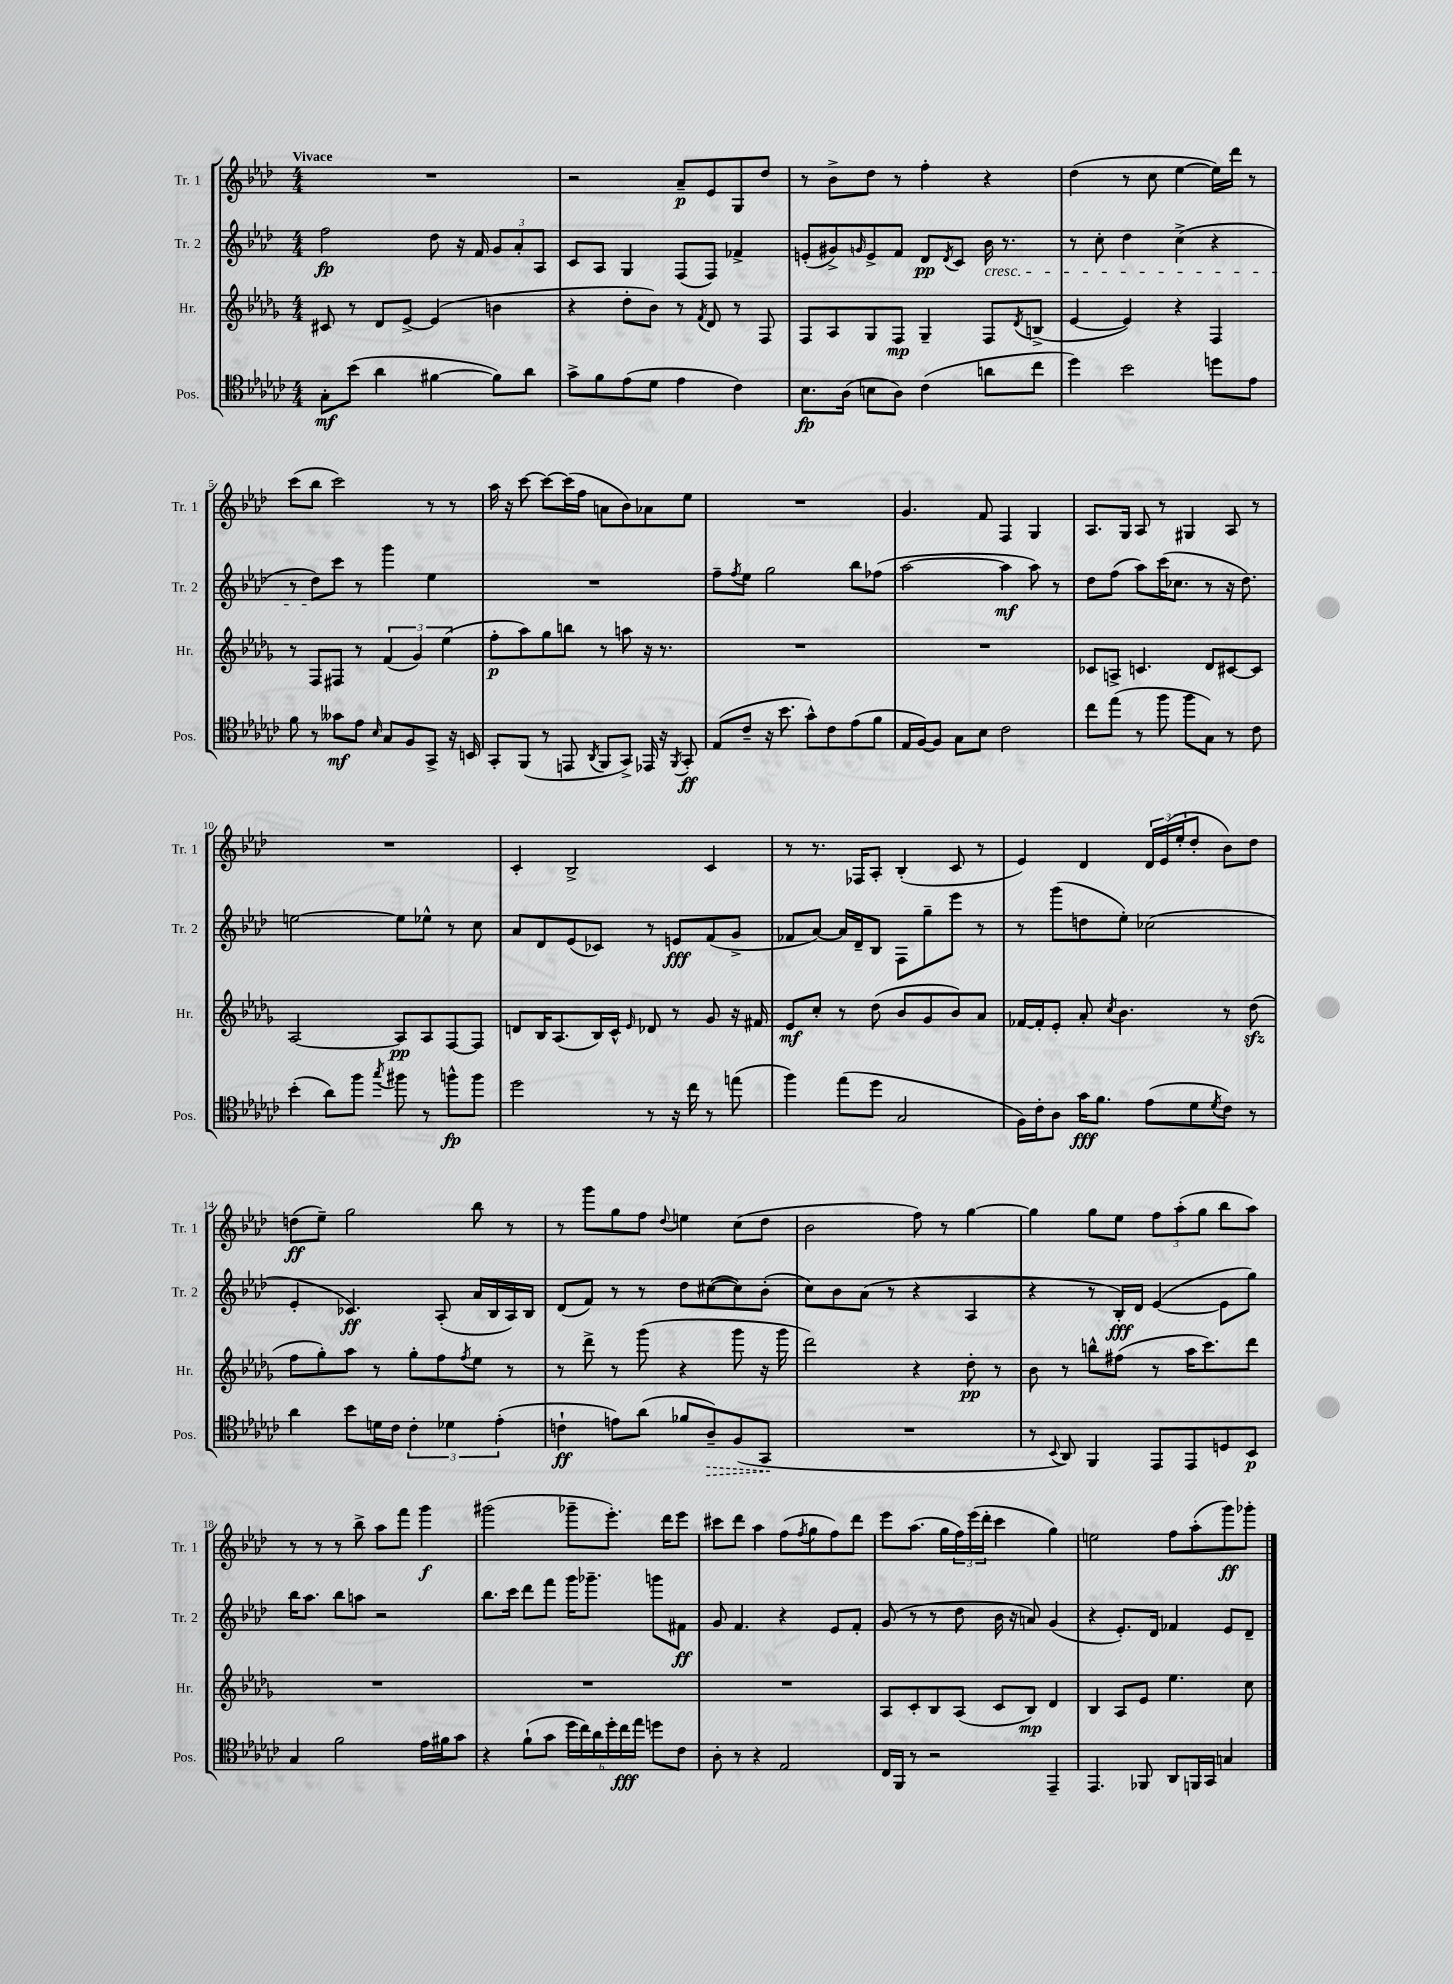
<<
\new StaffGroup <<
\new Staff = "s0" \with { instrumentName = "Tr. 1" shortInstrumentName = "Tr. 1" } {
    \clef treble \key aes \major \numericTimeSignature \time 4/4 \tempo "Vivace"
    R1 |
    r2 aes'8--\p ees'8 g8 des''8 |
    r8 bes'8-> des''8 r8 f''4-. r4 |
    des''4( r8 c''8 ees''4~ ees''16) des'''16 r8 |
    c'''8( bes''8 c'''2) r8 r8 |
    aes''16 r16 c'''8~ c'''8~ c'''16( f''16 a'8 bes'8) aes'8 ees''8 |
    R1 |
    g'4. f'8 f4 g4 |
    aes8. g16 aes8 r8 gis4 aes8 r8 |
    R1 |
    c'4-. bes2-> c'4 |
    r8 r8. fes16 aes8-. bes4-.( c'8 r8 |
    ees'4) des'4 \tuplet 3/2 { des'16 ees'16( ees''16-. } des''8-. bes'8) des''8 |
    d''8\ff( ees''8--) g''2 bes''8 r8 |
    r8 g'''8 g''8 f''8 \appoggiatura { des''8 } e''4 c''8( des''8 |
    bes'2 f''8) r8 g''4~ |
    g''4 g''8 ees''8 \tuplet 3/2 { f''8 aes''8-.( g''8 } bes''8 aes''8) |
    r8 r8 r8 bes''8-> aes''8 f'''8 g'''4\f |
    gis'''2( ges'''8-- ees'''8.-.) des'''16 ees'''8 |
    cis'''8 des'''8 aes''4 f''8( \acciaccatura { f''8 } g''8 f''8) des'''8 |
    ees'''8 aes''8.( g''16 \tuplet 3/2 { f''16) ees'''16( des'''16-. } c'''4 g''4) |
    e''2 f''8 aes''8-.( g'''8\ff) ges'''8-. \bar "|." |
}
\new Staff = "s1" \with { instrumentName = "Tr. 2" shortInstrumentName = "Tr. 2" } {
    \clef treble \key aes \major \numericTimeSignature \time 4/4
    f''2\fp des''8 r16 f'16 \tuplet 3/2 { g'8 aes'8-. aes8 } |
    c'8 aes8 g4 f8( f8) fes'4-> |
    e'8-.( gis'8->) \grace { g'16 } e'8-> f'8 des'8\pp \acciaccatura { des'8 } c'8 bes'16\cresc r8. |
    r8 c''8-. des''4 c''4->( r4 |
    r8 des''8\!) c'''8 r8 g'''4 ees''4 |
    R1 |
    f''8-- \acciaccatura { f''8 } ees''8 g''2 bes''8 fes''8( |
    aes''2~ aes''4\mf aes''8) r8 |
    des''8 f''8( aes''8) c'''16( ces''8. r8 r16 des''8.) |
    e''2~ e''8 ees''8-^ r8 c''8 |
    aes'8 des'8 ees'8( ces'8) r8 e'8\fff f'8( g'8-> |
    fes'8 aes'8~) aes'16 des'16-- bes8 f8 g''8-- ees'''8 r8 |
    r8 g'''8( d''8 ees''8-.) ces''2( |
    ees'4-. ces'4.\ff) aes8-.( aes'16 bes16 aes16) bes16 |
    des'8( f'8) r8 r8 des''8 cis''8~( cis''8) bes'8-.( |
    c''8) bes'8 aes'8( r8 r4 aes4 |
    r4 r8 bes16-.\fff) des'16 ees'4~( ees'8 g''8) |
    bes''16 aes''8. bes''8 a''8 r2 |
    bes''8. c'''16 des'''8 f'''8 g'''16 ges'''8.-- g'''8 fis'8\ff |
    g'8 f'4. r4 ees'8 f'8-. |
    g'8( r8 r8 des''8 bes'16 r16 a'8) g'4( |
    r4 ees'8.-.) des'16 fes'4 ees'8 des'8-- \bar "|." |
}
\new Staff = "s2" \with { instrumentName = "Hr." shortInstrumentName = "Hr." } {
    \clef treble \key des \major \numericTimeSignature \time 4/4
    cis'8 r8 des'8 ees'8~-> ees'4( b'4 |
    r4 des''8-. bes'8) r8 \acciaccatura { f'8 } des'8 r8 f8 |
    f8 aes8 ges8 f8\mp ges4-- f8 \acciaccatura { des'8 } b8->( |
    ees'4~ ees'4) r4 f4 |
    r8 f8 fis8 r8 \tuplet 3/2 { f'4( ges'4) ees''4( } |
    f''8-.\p aes''8) ges''8 b''8 r8 a''8 r16 r8. |
    R1 |
    R1 |
    ces'8 a8-> c'4. des'8 cis'8~ cis'8 |
    aes2~ aes8\pp aes8 f8~ f8 |
    d'8 bes16 aes8.( bes16) c'16-^ \grace { ees'16 } des'8 r8 ges'8 r16 fis'16 |
    ees'8\mf c''8-. r8 des''8( bes'8 ges'8 bes'8) aes'8 |
    fes'16~ fes'16-. ees'8-. aes'8-. \acciaccatura { c''8 } bes'4. r8 des''8\sfz( |
    f''8 ges''8-.) aes''8 r8 ges''8-. f''8 \acciaccatura { f''8 } ees''8 r8 |
    r8 des'''8-> r8 ges'''8( r4 ges'''8 r16 ges'''16 |
    des'''2) r4 des''8-.\pp r8 |
    bes'8 r8 b''8-^ fis''8( r8 aes''16 c'''8.) des'''8 |
    R1 |
    R1 |
    R1 |
    aes8 c'8-. bes8 aes8( c'8 bes8\mp) des'4 |
    bes4 aes8 ees'8 ees''4. c''8 \bar "|." |
}
\new Staff = "s3" \with { instrumentName = "Pos." shortInstrumentName = "Pos." } {
    \clef tenor \key ges \major \numericTimeSignature \time 4/4
    ges8-.\mf bes'8( aes'4 fis'4~ fis'8) aes'8 |
    ges'8-> f'8 ees'8( des'8 ees'4 ces'4) |
    bes8.\fp aes16( b8 aes8) ces'4( a'8 ces''8 |
    des''4) bes'2 d''8 ees'8 |
    f'8 r8 geses'8\mf ees'8 \grace { bes16 } ges8 f8 ges,8-> r16 b,16 |
    ges,8-. f,8( r8 e,8 \acciaccatura { aes,8 } f,8 ges,8->) ees,16 r16 \acciaccatura { f,8 } ges,8-.\ff |
    ees8( ces'8-- r16 bes'8. ges'8-^) ces'8 ees'8( f'8 |
    ees16 f16~) f8 ges8 bes8 ces'2 |
    ces''8 ees''8( r8 f''8 f''8 ges8) r8 ces'8 |
    bes'4-.( aes'8) f''8 \acciaccatura { ges''8 } fis''8 r8 f''8-^\fp f''8 |
    des''2 r8 r16 ces''16 r8 e''8( |
    f''4) ees''8( des''8 ges2 |
    f16) ces'16-. aes8 ges'16\fff f'8. ees'8( des'8 \acciaccatura { des'8 } ces'8) r8 |
    aes'4 bes'8 d'16 ces'16 \tuplet 3/2 { ces'4-. des'4 ees'4-.( } |
    c'4-!\ff e'8) aes'8( fes'8 \once \override Hairpin.style = #'dashed-line aes8--\>) f8( ges,8\! |
    R1 |
    r8 \appoggiatura { bes,8 } aes,8) f,4 ees,8 ees,8 d8 bes,8\p |
    ges4 f'2 ees'16 fis'16 ges'8 |
    r4 f'8-!( ges'8 \tuplet 6/4 { des''16 ces''16) aes'16 des''16-. ces''16\fff ees''16 } d''8 ces'8 |
    aes8-. r8 r4 ees2 |
    ces16 f,16 r8 r2 ees,4-- |
    ees,4. fes,8 aes,8 f,16 ges,16 g4 \bar "|." |
}
>>
>>
